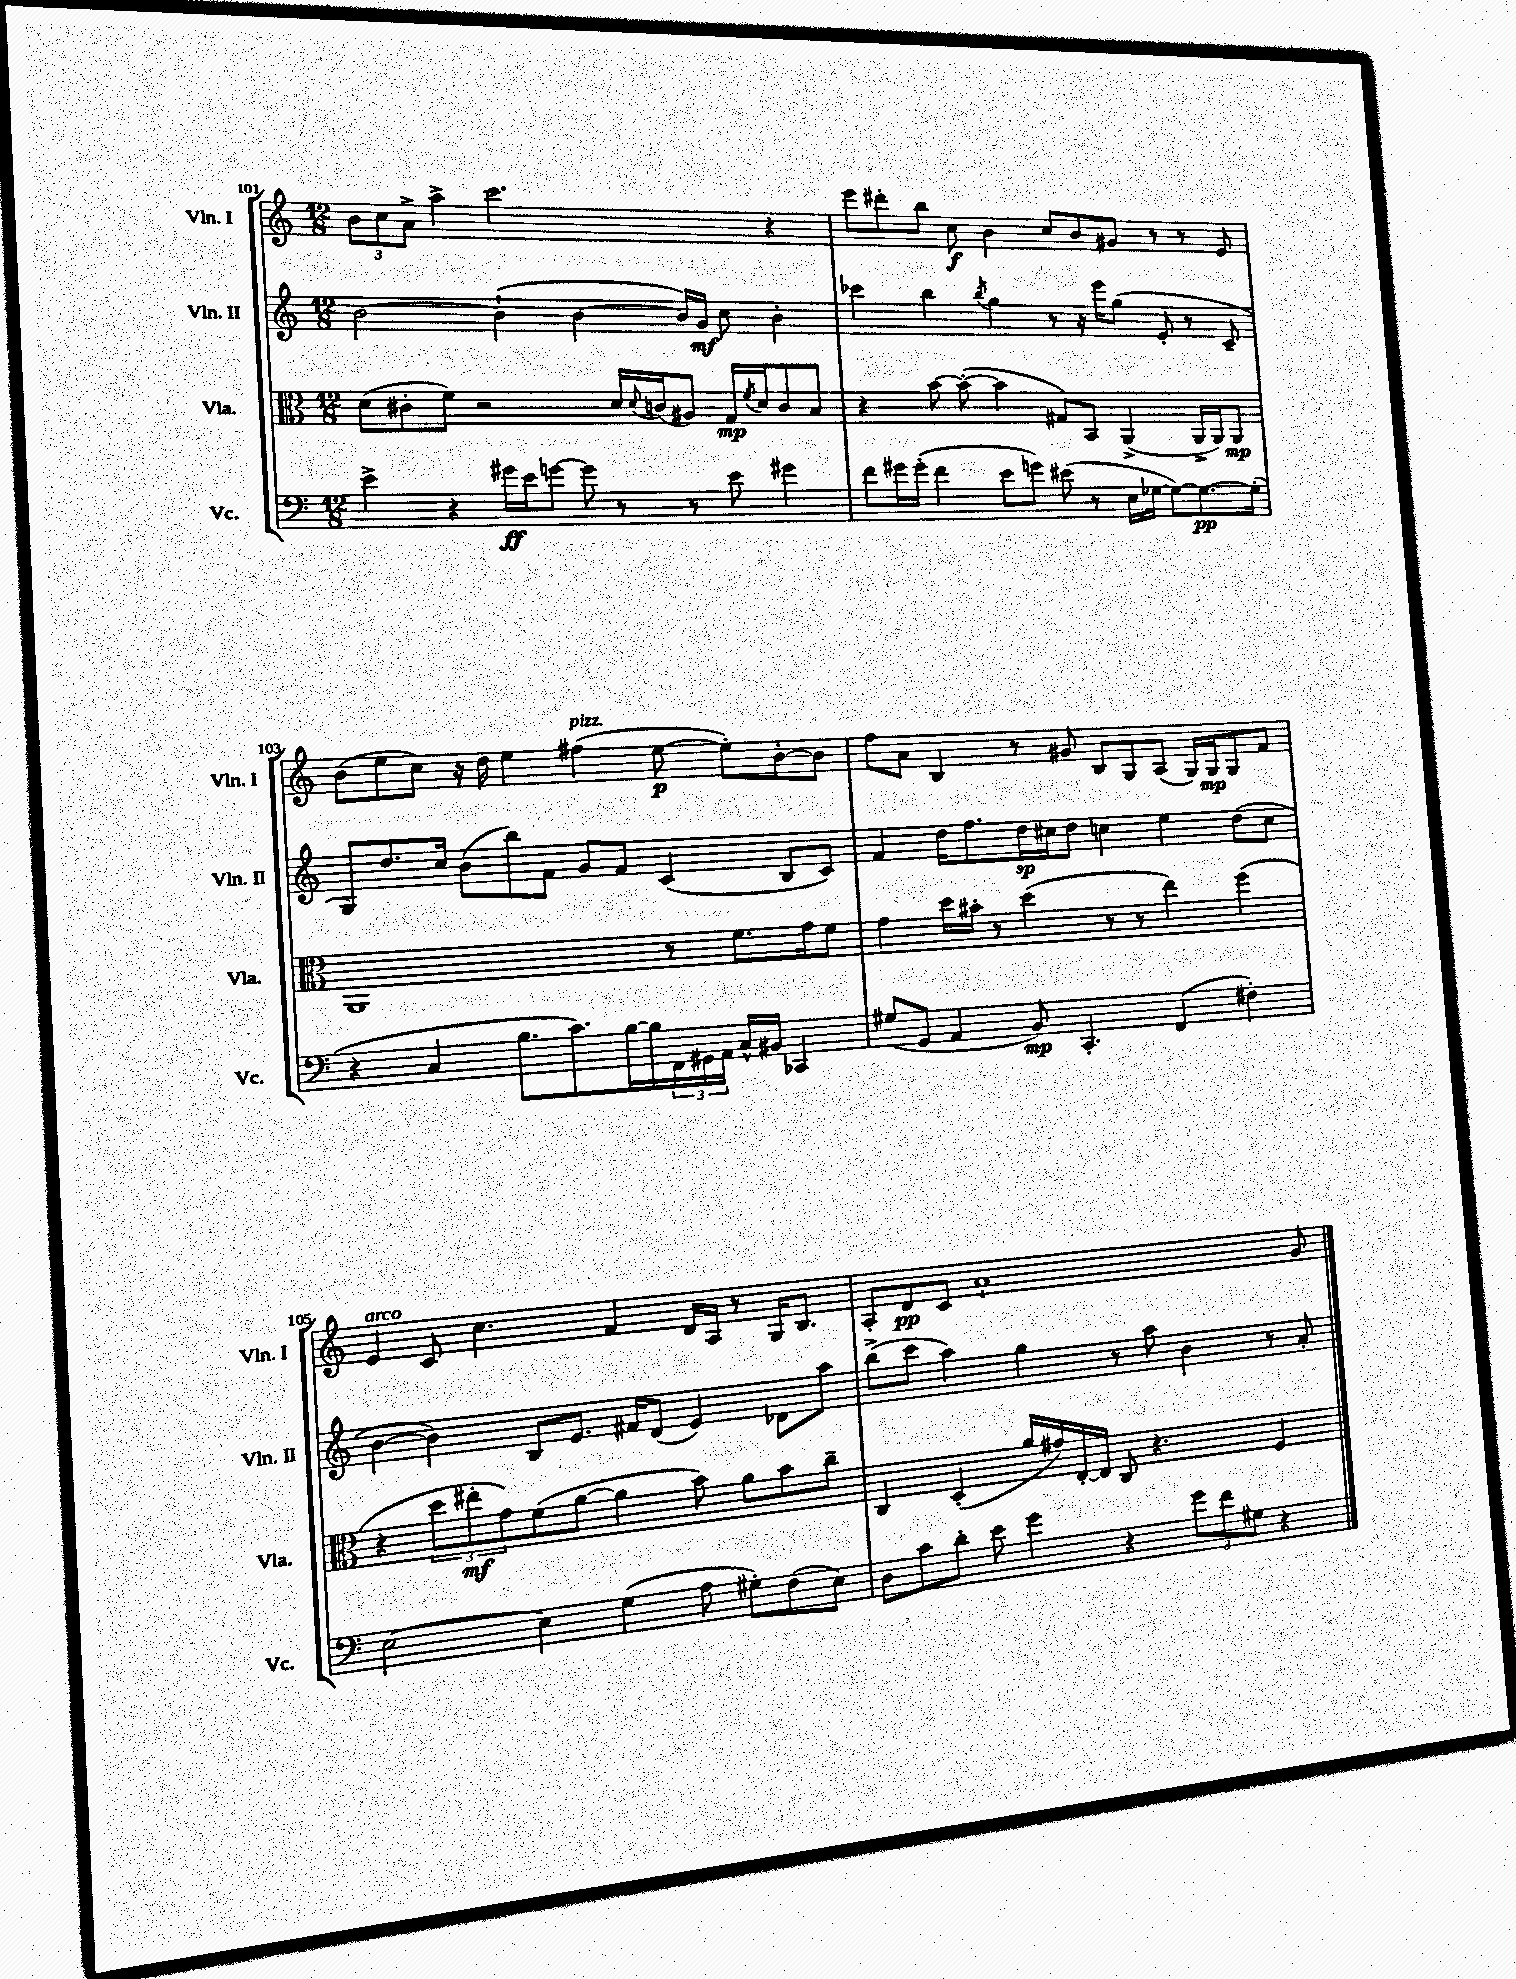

**kern	**kern	**kern	**kern
*staff4	*staff3	*staff2	*staff1
*clefF4	*clefC3	*clefG2	*clefG2
*k[]	*k[]	*k[]	*k[]
*M12/8	*M12/8	*M12/8	*M12/8
4e^	(8d	[2b	12b
.	.	.	12cc
.	8c#'	.	.
.	.	.	12a^
4r	8f)	.	4aa^
.	2r	.	.
16g#	.	(4b`]	2.ccc
16e	.	.	.
[8g	.	.	.
8g]	.	[4b	.
8r	16d	.	.
.	8qqd	.	.
.	(16c	.	.
8r	8A#)	16b])	.
.	.	16g	.
8e	16G	8cc	.
.	8qf	.	.
.	16d	.	.
4g#	8c	4b'	4r
.	8B	.	.
=	=	=	=
8f	4r	4ccc-	8eee
16g#	.	.	8ddd#'
(16g#'	.	.	.
4f	[8b	4bb	8bb
.	(8b'_	.	8cc
.	.	8qbb	.
8e	4b]	4gg	4b
8g)	.	.	.
(8e#	8G#)	8r	8cc
8r	8BB	16r	8b
.	.	16eee	.
16E	(4AA^	(8gg	8g#
[16G-	.	.	.
8G-_)	.	8e'	8r
8.G-_	16AA^	8r	8r
.	16AA)	.	.
.	8AA	8c~	8e
(16G-']	.	.	.
=	=	=	=
4r	1AA	8G)	(8b
.	.	8.dd	8ee
4C	.	.	8cc)
.	.	16cc	.
.	.	(8b	16r
.	.	.	16dd
8.B	.	8bb)	4ee
.	.	8f	.
8.c)	.	.	.
.	.	8g	(4ff#
[16B	.	8f	.
16B]	.	.	.
24FF	8r	(4c	[8ee
24GG#	.	.	.
24AA	.	.	.
16C^^	8.f	.	8ee'])
16BB#	.	.	.
4CC-	.	8B	[8b'
.	16g	.	.
.	8f	8c)	8b]
=	=	=	=
(8G#	4g	4f	8ff
8GG	.	.	8a
4AA	16dd	16dd	4B
.	16b#'	8.ff	.
.	8r	.	.
8BB)	(4dd	16dd	8r
.	.	16cc#	.
4.CC'	.	8dd	8g#
.	8r	4cc	8B
.	8r	.	8G
(4FF	4ee)	4ee	(8A
.	.	.	16G)
.	.	.	16G
4F#')	(4ff	(8dd	8G
.	.	8cc	8f
=	=	=	=
[2E	4r	[4b	4e
.	12dd	4b])	8c
.	12ee#'	.	.
.	.	.	4.cc
.	12g)	.	.
4E]	(8f	8B	.
.	[8a	8.e	.
(4G	4a]	.	4f
.	.	16f#	.
.	.	(8d	.
8A	8b)	4e)	16d
.	.	.	16A
8G#')	8a	.	8r
(8F	8b	8d-	16G
.	.	.	8.B
8E)	8cc~	8aa	.
=	=	=	=
8D	4C	(8bb^	8A'
8c	.	8ccc	8d
8d'	(4D'	4aa)	8c
8e	.	.	1a`
4g	16a	4gg	.
.	16g#)	.	.
.	[16E'	.	.
.	16E]	.	.
4r	8C	8r	.
.	4.r	8aa	.
12g	.	4b	.
12f	.	.	.
12G#	.	.	.
4r	4F	8r	.
.	.	8a'	8g
==	==	==	==
*-	*-	*-	*-
